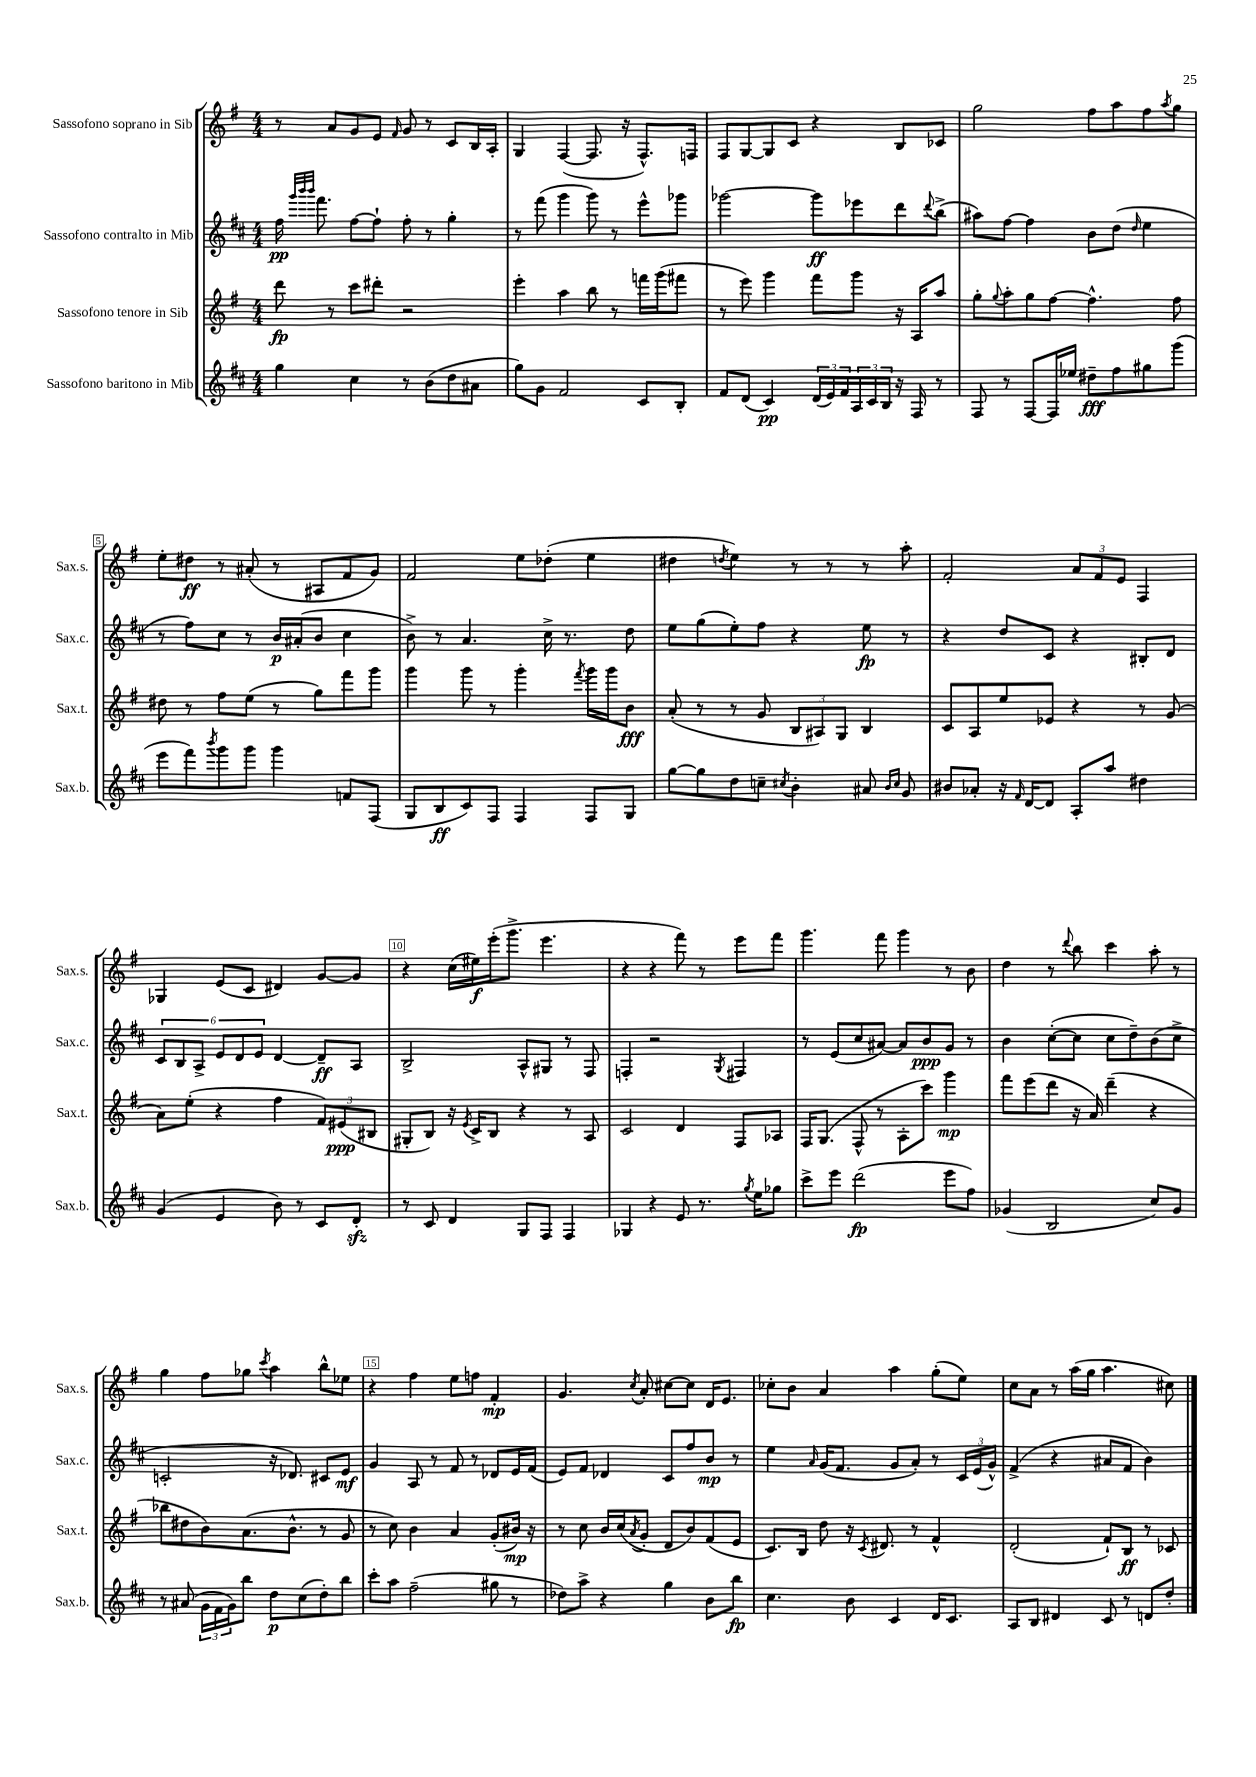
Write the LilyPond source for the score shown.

<<
\new StaffGroup <<
\new Staff = "s0" \with { instrumentName = "Sassofono soprano in Sib" shortInstrumentName = "Sax.s." } {
    \clef treble \key g \major \numericTimeSignature \time 4/4
    r8 a'8 g'8 e'8 \grace { fis'16 } g'8 r8 c'8 b16 a16-. |
    g4 fis4~( fis8. r16 fis8.-^) f16 |
    fis8 g8~ g8 c'8 r4 b8 ces'8 |
    g''2 fis''8 a''8 fis''8 \acciaccatura { a''8 } g''8 |
    e''8-. dis''8\ff r8 ais'8-.( r8 ais8 fis'8 g'8) |
    fis'2 e''8 des''8-.( e''4 |
    dis''4 \acciaccatura { d''8 } e''4) r8 r8 r8 a''8-. |
    fis'2-. \tuplet 3/2 { a'8 fis'8 e'8 } fis4 |
    ges4 e'8( c'8 dis'4) g'8~ g'8 |
    r4 c''16( eis''16\f) e'''16-.( g'''8.-> e'''4. |
    r4 r4 fis'''8) r8 e'''8 fis'''8 |
    g'''4. fis'''8 g'''4 r8 b'8 |
    d''4 r8 \appoggiatura { d'''8 } b''8 c'''4 a''8-. r8 |
    g''4 fis''8 ges''8 \acciaccatura { c'''8 } a''4 b''8-^ ees''8 |
    r4 fis''4 e''8 f''8 fis'4-.\mp |
    g'4. \acciaccatura { c''8 } a'8-. cis''8~ cis''8 d'16 e'8. |
    ces''8-. b'8 a'4 a''4 g''8-.( e''8) |
    c''8 a'8 r8 a''16( g''16 a''4. cis''8) \bar "|." |
}
\new Staff = "s1" \with { instrumentName = "Sassofono contralto in Mib" shortInstrumentName = "Sax.c." } {
    \clef treble \key d \major \numericTimeSignature \time 4/4
    fis''16\pp \grace { g'''32 b'''32 b'''32 } fis'''8. fis''8~ fis''8-! fis''8-. r8 g''4-. |
    r8 fis'''8( g'''4 g'''8) r8 e'''8-^ ges'''8 |
    ges'''2~ ges'''8\ff ees'''8 d'''8 \appoggiatura { d'''8 } b''8->( |
    ais''8) fis''8~ fis''4 b'8 d''8( \grace { d''16 } e''4 |
    r8 fis''8) cis''8 r8 b'16\p ais'16-.( b'8 cis''4 |
    b'8->) r8 a'4. cis''16-> r8. d''8 |
    e''8 g''8( e''8-.) fis''8 r4 e''8\fp r8 |
    r4 d''8 cis'8 r4 bis8-. d'8 |
    \tuplet 6/4 { cis'8 b8 a8-> e'8 d'8 e'8 } d'4~ d'8--\ff a8 |
    b2-> a8-^ gis8 r8 fis8 |
    f4-. r2 \acciaccatura { g8 } fis4 |
    r8 e'8( cis''8 ais'8~) ais'8 b'8\ppp g'8 r8 |
    b'4 cis''8~-.( cis''8 cis''8 d''8--) b'8( cis''8-> |
    c'2-. r16 des'8.) cis'8 e'8\mf |
    g'4 a8 r8 fis'8 r8 des'8 e'16 fis'16( |
    e'8) fis'8 des'4 cis'8 fis''8 b'8\mp r8 |
    e''4 \grace { a'16 } g'16( fis'8. g'8 a'8-.) r8 \tuplet 3/2 { cis'16 e'16( g'16-^) } |
    fis'4->( r4 ais'8 fis'8 b'4) \bar "|." |
}
\new Staff = "s2" \with { instrumentName = "Sassofono tenore in Sib" shortInstrumentName = "Sax.t." } {
    \clef treble \key g \major \numericTimeSignature \time 4/4
    d'''8\fp r8 c'''8 dis'''8-. r2 |
    e'''4-. a''4 b''8 r8 f'''16 g'''16( fis'''8 |
    r8 e'''8) g'''4 fis'''8 g'''8 r16 a16 a''8 |
    g''8-. \appoggiatura { g''8 } a''8-. g''8 fis''8~ fis''4.-^ fis''8 |
    dis''8 r8 fis''8 e''8( r8 g''8) fis'''8 g'''8 |
    g'''4 g'''8 r8 g'''4-. \acciaccatura { fis'''8 } g'''16 g'''16 b'8\fff |
    a'8-.( r8 r8 g'8 \tuplet 3/2 { b8 ais8) g8 } b4 |
    c'8 a8 e''8 ees'8 r4 r8 g'8( |
    a'8) e''8-.( r4 fis''4 \tuplet 3/2 { fis'8) eis'8\ppp( bis8 } |
    gis8-. b8) r16 \acciaccatura { e'8 } c'16-> b8 r4 r8 a8 |
    c'2 d'4 fis8 aes8 |
    fis16 g8.( fis8-^ r8 a8-. c'''8) g'''4\mp |
    fis'''8 e'''8( d'''8 r16 a'16) d'''4--( r4 |
    bes''8 dis''8 b'8) a'8.( b'8.-^ r8 g'8 |
    r8 c''8) b'4 a'4 g'8-.( bis'16\mp) r16 |
    r8 c''8 b'16 c''16( \acciaccatura { a'8 } g'8-. d'8 b'8) fis'8( e'8 |
    c'8.) b16 d''8 r16 \acciaccatura { c'8 } dis'8. r8 fis'4-^ |
    d'2-.( fis'8-!) b8\ff r8 ces'8 \bar "|." |
}
\new Staff = "s3" \with { instrumentName = "Sassofono baritono in Mib" shortInstrumentName = "Sax.b." } {
    \clef treble \key d \major \numericTimeSignature \time 4/4
    g''4 cis''4 r8 b'8( d''8 ais'8 |
    g''8) g'8 fis'2 cis'8 b8-. |
    fis'8 d'8( cis'4\pp) \tuplet 3/2 { d'16( e'16) fis'16 } \tuplet 3/2 { a16 cis'16 b16 } r16 fis16 r8 |
    fis8 r8 fis8~ fis16 ees''16 dis''8--\fff fis''8 gis''8 g'''8( |
    e'''8 fis'''8) \acciaccatura { b'''8 } g'''8 g'''8 g'''4 f'8 fis8( |
    g8 b8\ff cis'8) fis8 fis4 fis8 g8 |
    g''8~ g''8 d''8 c''8-- \acciaccatura { cis''8 } b'4-. ais'8 \grace { b'16 cis''16 } g'8 |
    bis'8 aes'8-. r16 \grace { fis'16 } d'16~ d'8 a8-. a''8 dis''4 |
    g'4( e'4 b'8) r8 cis'8 d'8-.\sfz |
    r8 cis'8 d'4 g8 fis8 fis4 |
    ges4 r4 e'8 r8. \acciaccatura { g''8 } e''16 ges''8 |
    cis'''8-> e'''8 d'''2\fp( e'''8 fis''8) |
    ges'4( b2 cis''8) ges'8 |
    r8 ais'8( \tuplet 3/2 { g'16 fis'16 g'16) } b''8 d''8\p cis''8( d''8-.) b''8 |
    cis'''8-. a''8 fis''2--( gis''8 r8 |
    des''8) a''8-> r4 g''4 b'8 b''8\fp |
    cis''4. b'8 cis'4 d'16 cis'8. |
    a8 b8 dis'4 cis'8 r8 d'8 d''8-. \bar "|." |
}
>>
>>
\layout { \context { \Score \override BarNumber.break-visibility = ##(#f #t #t) barNumberVisibility = #(every-nth-bar-number-visible 5) \override BarNumber.stencil = #(make-stencil-boxer 0.1 0.3 ly:text-interface::print) } }
